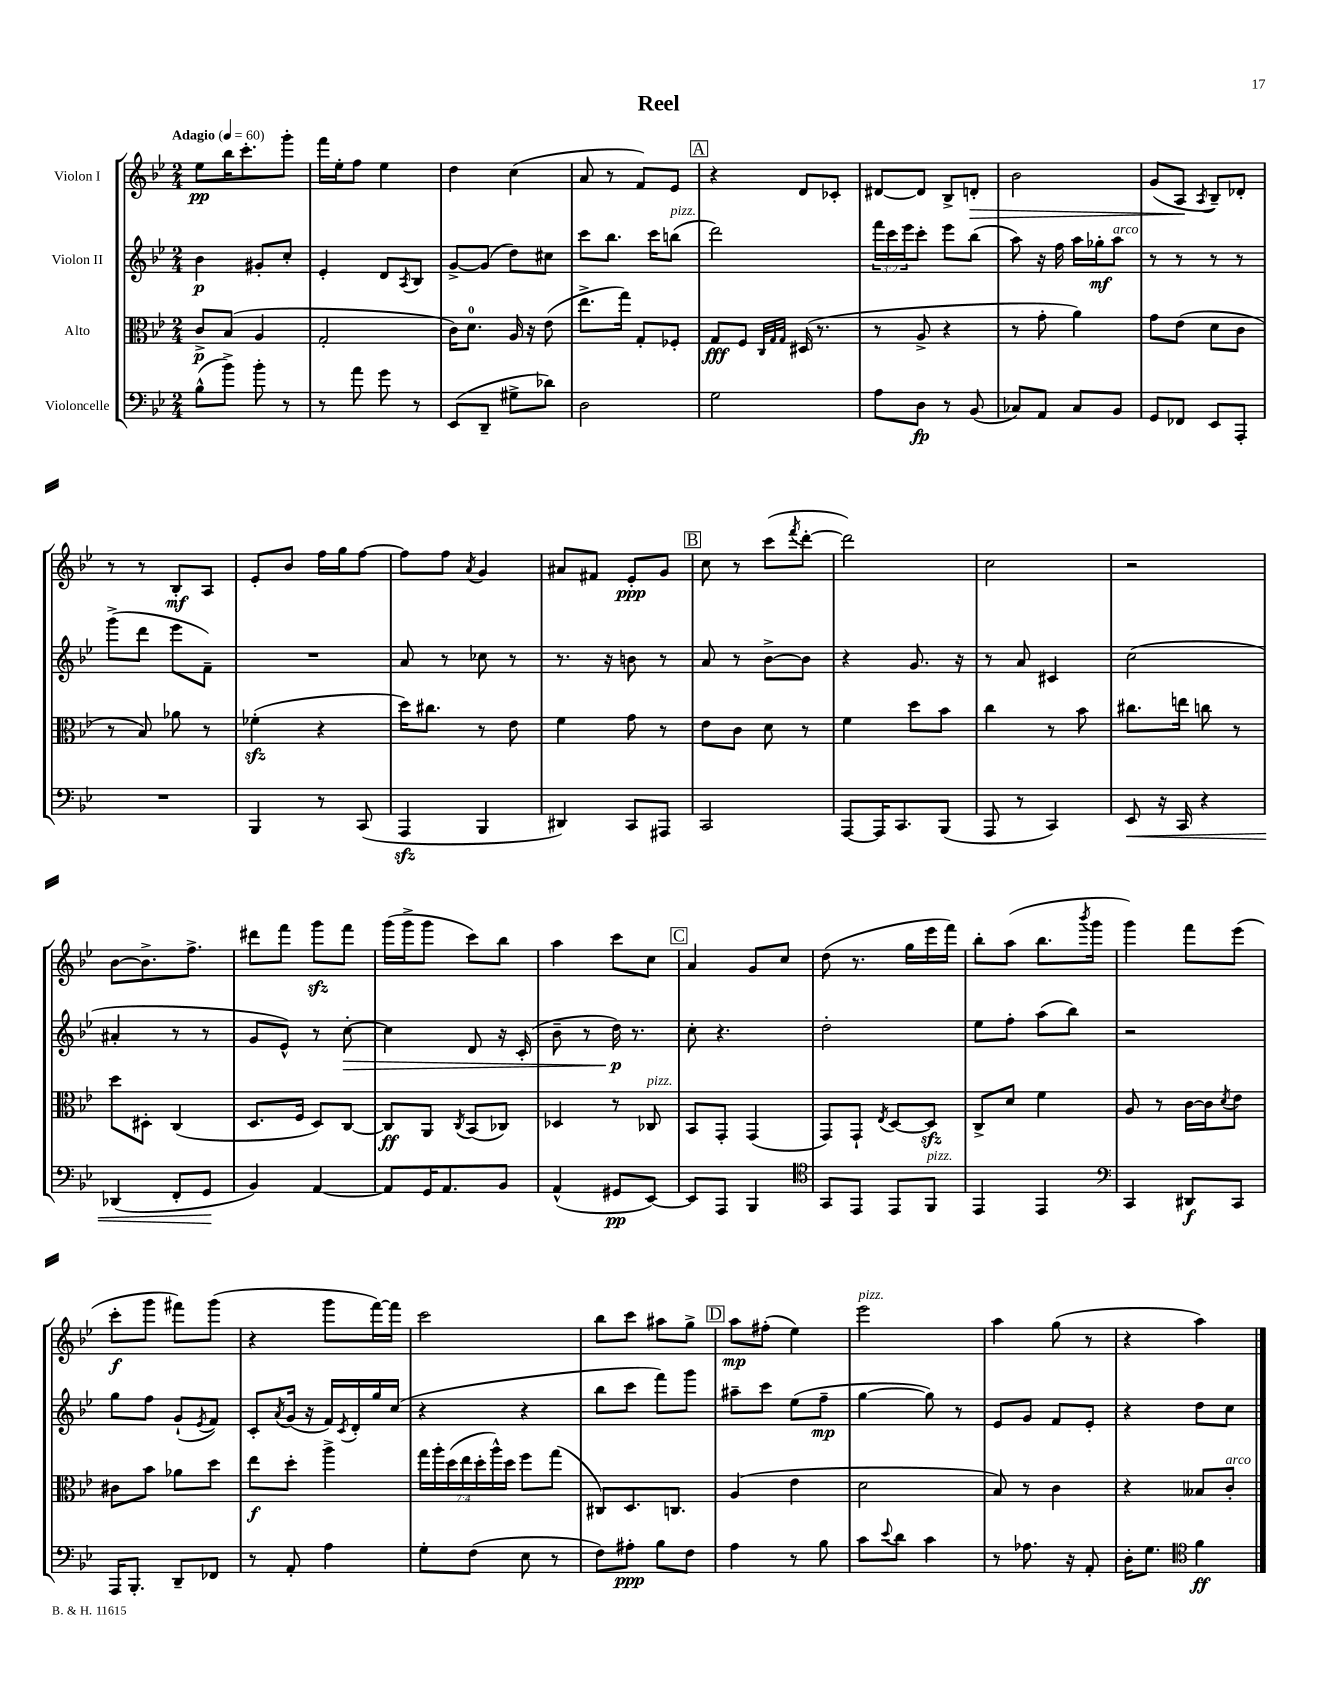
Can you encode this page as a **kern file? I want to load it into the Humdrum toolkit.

**kern	**dynam	**kern	**dynam	**kern	**dynam	**kern	**dynam
*part4	*part4	*part3	*part3	*part2	*part2	*part1	*part1
*staff4	*staff4	*staff3	*staff3	*staff2	*staff2	*staff1	*staff1
*I"Violoncelle	*	*I"Alto	*	*I"Violon II	*	*I"Violon I	*
*clefF4	*	*clefC3	*	*clefG2	*	*clefG2	*
*k[b-e-]	*	*k[b-e-]	*	*k[b-e-]	*	*k[b-e-]	*
*M2/4	*	*M2/4	*	*M2/4	*	*M2/4	*
*MM60	*	*MM60	*	*MM60	*	*MM60	*
=1	=1	=1	=1	=1	=1	=1	=1
!	!	!	!	!	!	!LO:TX:a:B:t=Adagio	!
(8B-^^\L	.	8c^/L	p	4b-\	p	8ee-\L	pp
8b-^\J)	.	(8B-/J	.	.	.	16bb-\K	.
.	.	.	.	.	.	8.ccc'\	.
8b-'\	.	4A/	.	8g#X'/L	.	.	.
8r	.	.	.	8cc'/J	.	8ggg'\J	.
=2	=2	=2	=2	=2	=2	=2	=2
8r	.	2G'/	.	4e-'/	.	16fff\LL	.
.	.	.	.	.	.	16ee-'\J	.
8a\	.	.	.	.	.	8ff\J	.
8g\	.	.	.	8d/L	.	4ee-\	.
.	.	.	.	8qA/	.	.	.
8r	.	.	.	8B-/J	.	.	.
=3	=3	=3	=3	=3	=3	=3	=3
(8EE-/L	.	16c\KL)	.	[8g^/L	.	4dd\	.
.	.	8.d\J	.	.	.	.	.
8DD~/J	.	.	.	(8g/J]	.	.	.
8G#X^\L	.	16A/	.	8dd\L)	.	(4cc\	.
.	.	16r	.	.	.	.	.
8d-X\J)	.	(8e-\	.	8cc#X\J	.	.	.
=4	=4	=4	=4	=4	=4	=4	=4
2D\	.	8.ee-^\L	.	8ccc\L	.	8a/	.
.	.	.	.	8.bb-\J	.	8r	.
.	.	16gg\Jk)	.	.	.	.	.
.	.	8G'/L	.	.	.	8f/L)	.
.	.	.	.	16ccc\KL	.	.	.
!	!	!	!	!LO:TX:a:i:t=pizz.	!	!	!
.	.	8F-X'/J	.	(8bbn\J	.	8e-/J	.
!!LO:REH:place=s1:t=A
=5	=5	=5	=5	=5	=5	=5	=5
2G\	.	8G/L	fff	2ddd\)	.	4r	.
.	.	8F/J	.	.	.	.	.
.	.	32qqC/LLL	.	.	.	.	.
.	.	32qqG/	.	.	.	.	.
.	.	32qqG/JJJ	.	.	.	.	.
.	.	(16D#X/	.	.	.	8d/L	.
.	.	8.r	.	.	.	.	.
.	.	.	.	.	.	8c-X'/J	.
=6	=6	=6	=6	=6	=6	=6	=6
8A\L	.	8r	.	24fff\LL	.	[8d#X/L	.
.	.	.	.	24ccc\	.	.	.
.	.	.	.	24eee-\J	.	.	.
8D\J	fp	8A^/	.	8ccc'\J	.	8d#/J]	.
8r	.	4r	.	8eee-\L	.	8B-^/L	.
!	!	!	!	!	!	!	!LO:HP:b
(8BB-/	.	.	.	(8bb-\J	.	8dn'/J	>
=7	=7	=7	=7	=7	=7	=7	=7
8C-X/L)	.	8r	.	8aa\)	.	2b-\	.
8AA/J	.	8g'\	.	16r	.	.	.
.	.	.	.	16ff\	.	.	.
8C-/L	.	4a\)	.	16aa\LL	.	.	.
.	.	.	.	16gg-X'\J	mf	.	.
!	!	!	!	!LO:TX:a:i:t=arco	!	!	!
8BB-/J	.	.	.	8aa\J	.	.	.
=8	=8	=8	=8	=8	=8	=8	=8
8GG/L	.	8g\L	.	8r	.	(8g/L	.
8FF-X/J	.	(8e-\J	.	8r	.	8A/J	.
.	.	.	.	.	.	8qA/	.
8EE-/L	.	8d\L	.	8r	.	8B-~/L)	]
8AAA'/J	.	8c\J	.	8r	.	8d-X'/J	.
!!LO:LB:g=z
=9	=9	=9	=9	=9	=9	=9	=9
2r	.	8r	.	(8ggg^\L	.	8r	.
.	.	8B-/)	.	8ddd\J	.	8r	.
.	.	8a-X\	.	8eee-\L	.	8B-'/L	mf
.	.	8r	.	8f~\J)	.	8A/J	.
=10	=10	=10	=10	=10	=10	=10	=10
4BBB-/	.	(4f-Xzz'\	.	2r	.	8e-'/L	.
.	.	.	.	.	.	8b-/J	.
8r	.	4r	.	.	.	16ff\LL	.
.	.	.	.	.	.	16gg\J	.
(8CC/	.	.	.	.	.	[8ff\J	.
=11	=11	=11	=11	=11	=11	=11	=11
4AAAzz/	.	16dd\KL)	.	8a/	.	8ff\L]	.
.	.	8.cc#X\J	.	.	.	.	.
.	.	.	.	8r	.	8ff\J	.
.	.	.	.	.	.	8qa/	.
4BBB-/	.	8r	.	8cc-X\	.	4g/	.
.	.	8e-\	.	8r	.	.	.
=12	=12	=12	=12	=12	=12	=12	=12
4DD#X/)	.	4f\	.	8.r	.	8a#X/L	.
.	.	.	.	.	.	8f#X/J	.
.	.	.	.	16r	.	.	.
8CC/L	.	8g\	.	8bn\	.	8e-'/L	ppp
8AAA#X/J	.	8r	.	8r	.	8g/J	.
!!LO:REH:place=s1:t=B
=13	=13	=13	=13	=13	=13	=13	=13
2CC/	.	8e-\L	.	8a/	.	8cc\	.
.	.	8c\J	.	8r	.	8r	.
.	.	8d\	.	[8b-^\L	.	(8ccc\L	.
.	.	.	.	.	.	8qfff/	.
.	.	8r	.	8b-\J]	.	[8ddd'\J	.
=14	=14	=14	=14	=14	=14	=14	=14
[8AAA/L	.	4f\	.	4r	.	2ddd\])	.
16AAA/K]	.	.	.	.	.	.	.
8.CC/	.	.	.	.	.	.	.
.	.	8dd\L	.	8.g/	.	.	.
(8BBB-/J	.	8b-\J	.	.	.	.	.
.	.	.	.	16r	.	.	.
=15	=15	=15	=15	=15	=15	=15	=15
8AAA/	.	4cc\	.	8r	.	2cc\	.
8r	.	.	.	8a/	.	.	.
4CC/)	.	8r	.	4c#X/	.	.	.
.	.	8b-\	.	.	.	.	.
=16	=16	=16	=16	=16	=16	=16	=16
!	!LO:HP:b	!	!	!	!	!	!
8EE-/	<	8.cc#X\L	.	(2cc\	.	2r	.
16r	.	.	.	.	.	.	.
16CC/	.	16een\Jk	.	.	.	.	.
4r	.	8ccn\	.	.	.	.	.
.	.	8r	.	.	.	.	.
!!LO:LB:g=z
=17	=17	=17	=17	=17	=17	=17	=17
(4DD-X/	.	8dd\L	.	4a#X'/	.	[8b-\L	.
.	.	8D#X'\J	.	.	.	8.b-^\]	.
8FF'/L	.	(4C/	.	8r	.	.	.
.	.	.	.	.	.	8.ff^\J	.
8GG/J	.	.	.	8r	.	.	.
.	[	.	.	.	.	.	.
=18	=18	=18	=18	=18	=18	=18	=18
4BB-/)	.	8.D/L	.	8g/L	.	8ddd#X\L	.
.	.	.	.	8e-^^/J)	.	8fff\J	.
.	.	16F/Jk	.	.	.	.	.
[4AA/	.	8D/L)	.	8r	.	8gggzz\L	.
!	!	!	!	!	!LO:HP:b	!	!
.	.	[8C/J	.	[8cc'\	>	8fff\J	.
=19	=19	=19	=19	=19	=19	=19	=19
8AA/L]	.	8C/L]	ff	4cc\]	.	(16ggg\LL	.
.	.	.	.	.	.	16ggg^\J	.
16GG/K	.	8AA/J	.	.	.	8ggg\J	.
8.AA/	.	.	.	.	.	.	.
.	.	8qC/	.	.	.	.	.
.	.	(8BB-/L	.	8d/	.	8ccc\L)	.
8BB-/J	.	8C-X/J)	.	16r	.	8bb-\J	.
.	.	.	.	(16c'/	.	.	.
=20	=20	=20	=20	=20	=20	=20	=20
(4AA^^/	.	4D-X/	.	8b-~\	.	4aa\	.
.	.	.	.	8r	.	.	.
8GG#X/L	pp	8r	.	16dd\)	p	8ccc\L	.
.	.	.	.	8.r	]	.	.
!	!	!LO:TX:a:i:t=pizz.	!	!	!	!	!
[8EE-/J)	.	8C-X/	.	.	.	8cc\J	.
!!LO:REH:place=s1:t=C
=21	=21	=21	=21	=21	=21	=21	=21
8EE-/L]	.	8BB-/L	.	8cc'\	.	4a/	.
8AAA/J	.	8GG'/J	.	4.r	.	.	.
4BBB-/	.	(4GG/	.	.	.	8g/L	.
.	.	.	.	.	.	8cc/J	.
=22	=22	=22	=22	=22	=22	=22	=22
*clefC4	*	*	*	*	*	*	*
8GG/L	.	8GG/L)	.	2dd'\	.	(8dd\	.
8EE-/J	.	8GG`/J	.	.	.	8.r	.
.	.	8qE-/	.	.	.	.	.
8EE-/L	.	[8D/L	.	.	.	.	.
.	.	.	.	.	.	16gg\LL	.
!LO:TX:a:i:t=pizz.	!	!	!	!	!	!	!
8FF/J	.	8Dzz/J]	.	.	.	16eee-\	.
.	.	.	.	.	.	16fff\JJ)	.
=23	=23	=23	=23	=23	=23	=23	=23
4EE-/	.	8C^/L	.	8ee-\L	.	8bb-'\L	.
.	.	8d/J	.	8ff'\J	.	(8aa\J	.
4EE-/	.	4f\	.	(8aa\L	.	8.bb-\L	.
.	.	.	.	8bb-\J)	.	.	.
.	.	.	.	.	.	8qbbb-/	.
.	.	.	.	.	.	16ggg\Jk	.
=24	=24	=24	=24	=24	=24	=24	=24
*clefF4	*	*	*	*	*	*	*
4CC/	.	8A/	.	2r	.	4ggg\)	.
.	.	8r	.	.	.	.	.
8DD#X/L	f	[16c\LL	.	.	.	8fff\L	.
.	.	16c\J]	.	.	.	.	.
.	.	8qd/	.	.	.	.	.
8CC/J	.	8e-\J	.	.	.	(8eee-\J	.
!!LO:LB:g=z
=25	=25	=25	=25	=25	=25	=25	=25
16AAA/KL	.	8c#X\L	.	8gg\L	.	8ccc'\L	f
8.BBB-'/J	.	.	.	.	.	.	.
.	.	8b-\J	.	8ff\J	.	8ggg\J	.
8DD~/L	.	8a-X\L	.	(8g`/L	.	8fff#X\L)	.
.	.	.	.	8qe-/	.	.	.
8FF-X/J	.	8dd\J	.	8f/J)	.	(8ggg\J	.
=26	=26	=26	=26	=26	=26	=26	=26
8r	.	8ee-\L	f	8c'/L	.	4r	.
.	.	.	.	8qa/	.	.	.
8AA'/	.	8dd'\J	.	(16g/Jk	.	.	.
.	.	.	.	16r	.	.	.
4A\	.	4aa^\	.	16f/LL)	.	8ggg\L	.
.	.	.	.	8qc/	.	.	.
.	.	.	.	16d'/	.	.	.
.	.	.	.	16gg/	.	[16fff\L)	.
.	.	.	.	(16cc/JJ	.	16fff\JJ]	.
=27	=27	=27	=27	=27	=27	=27	=27
8G'\L	.	28gg\LL	.	4r	.	2ccc\	.
.	.	28aa'\	.	.	.	.	.
.	.	(28dd\	.	.	.	.	.
.	.	28ee-\	.	.	.	.	.
(8F\J	.	.	.	.	.	.	.
.	.	28dd'\	.	.	.	.	.
.	.	28aa^^\)	.	.	.	.	.
.	.	28dd\JJ	.	.	.	.	.
8E-\	.	8ff\L	.	4r	.	.	.
8r	.	(8gg\J	.	.	.	.	.
=28	=28	=28	=28	=28	=28	=28	=28
8F\L)	.	8C#X/L)	.	8bb-\L	.	8bb-\L	.
8A#X'\J	ppp	8.D/	.	8ccc\J	.	8ccc\J	.
8B-\L	.	.	.	8fff\L)	.	8aa#X\L	.
.	.	8.Cn/J	.	.	.	.	.
8F\J	.	.	.	8ggg\J	.	8gg^\J	.
!!LO:REH:place=s1:t=D
=29	=29	=29	=29	=29	=29	=29	=29
4A\	.	(4A/	.	8aa#X~\L	.	8aa\L	mp
.	.	.	.	8ccc\J	.	(8ff#X'\J	.
8r	.	4e-\	.	(8ee-\L	.	4ee-\)	.
8B-\	.	.	.	8ff~\J	mp	.	.
=30	=30	=30	=30	=30	=30	=30	=30
!	!	!	!	!	!	!LO:TX:a:i:t=pizz.	!
8c\L	.	2d\	.	[4gg\	.	2eee-\	.
8qqe-/	.	.	.	.	.	.	.
8d\J	.	.	.	.	.	.	.
4c\	.	.	.	8gg\])	.	.	.
.	.	.	.	8r	.	.	.
=31	=31	=31	=31	=31	=31	=31	=31
8r	.	8B-/)	.	8e-/L	.	4aa\	.
8.A-X\	.	8r	.	8g/J	.	.	.
.	.	4c\	.	8f/L	.	(8gg\	.
16r	.	.	.	.	.	.	.
8AA'/	.	.	.	8e-'/J	.	8r	.
=32	=32	=32	=32	=32	=32	=32	=32
16D'\KL	.	4r	.	4r	.	4r	.
8.G\J	.	.	.	.	.	.	.
*clefC4	*	*	*	*	*	*	*
4f\	ff	8B--X/L	.	8dd\L	.	4aa\)	.
!	!	!LO:TX:a:i:t=arco	!	!	!	!	!
.	.	8c'/J	.	8cc\J	.	.	.
==	==	==	==	==	==	==	==
*-	*-	*-	*-	*-	*-	*-	*-
